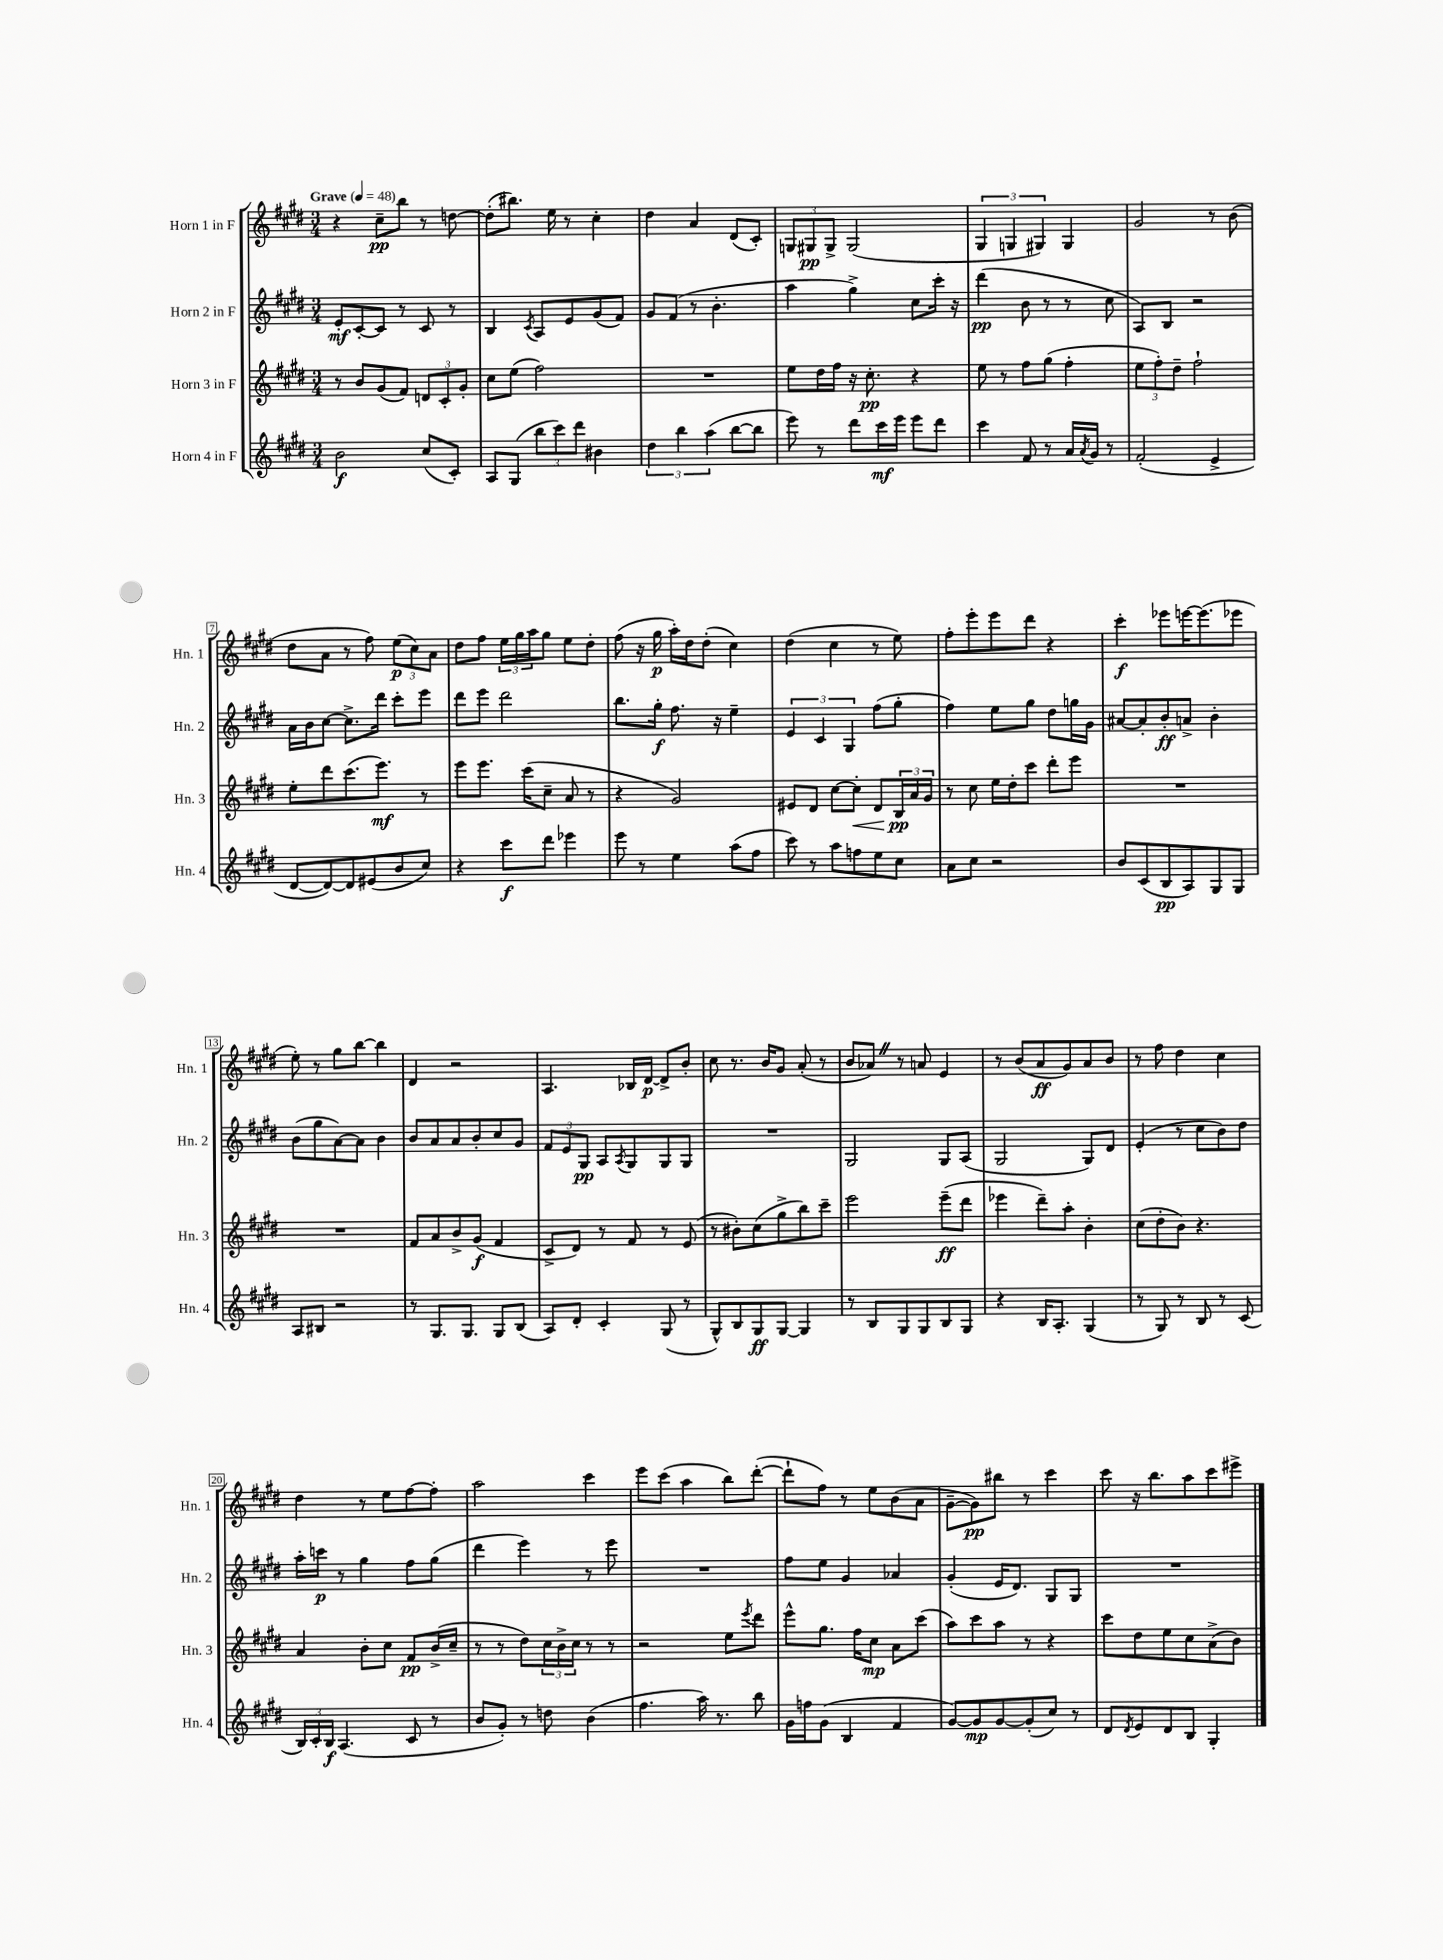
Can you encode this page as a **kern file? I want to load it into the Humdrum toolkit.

**kern	**dynam	**kern	**dynam	**kern	**dynam	**kern	**dynam
*part4	*part4	*part3	*part3	*part2	*part2	*part1	*part1
*staff4	*staff4	*staff3	*staff3	*staff2	*staff2	*staff1	*staff1
*I"Horn 4 in F	*	*I"Horn 3 in F	*	*I"Horn 2 in F	*	*I"Horn 1 in F	*
*I'Hn. 4	*	*I'Hn. 3	*	*I'Hn. 2	*	*I'Hn. 1	*
*clefG2	*	*clefG2	*	*clefG2	*	*clefG2	*
*k[f#c#g#d#]	*	*k[f#c#g#d#]	*	*k[f#c#g#d#]	*	*k[f#c#g#d#]	*
*M3/4	*	*M3/4	*	*M3/4	*	*M3/4	*
*MM48	*	*MM48	*	*MM48	*	*MM48	*
=1	=1	=1	=1	=1	=1	=1	=1
!	!	!	!	!	!	!LO:TX:a:B:t=Grave	!
2b\	f	8r	.	8e'/L	mf	4r	.
.	.	8b/L	.	[8c#'/	.	.	.
.	.	(8g#/	.	8c#/J]	.	8cc#~\L	pp
.	.	8f#/J)	.	8r	.	8bb\J	.
(8cc#/L	.	12dn/L	.	8c#/	.	8r	.
.	.	12c#'/	.	.	.	.	.
8c#'/J)	.	.	.	8r	.	[8ddn\	.
.	.	12g#'/J	.	.	.	.	.
=2	=2	=2	=2	=2	=2	=2	=2
8A/L	.	8cc#\L	.	4B/	.	(8dd'\L]	.
(8G#/J	.	(8ee\J	.	.	.	8.bb#X\J)	.
.	.	.	.	8qc#/	.	.	.
12bb\L	.	2ff#\)	.	8A/L	.	.	.
.	.	.	.	.	.	16ee\	.
12ccc#\)	.	.	.	.	.	.	.
.	.	.	.	8e/	.	8r	.
12ddd#\J	.	.	.	.	.	.	.
4b#X\	.	.	.	(8g#/	.	4cc#'\	.
.	.	.	.	8f#/J)	.	.	.
=3	=3	=3	=3	=3	=3	=3	=3
6dd#\	.	2.r	.	8g#/L	.	4dd#\	.
.	.	.	.	(8f#/J	.	.	.
6bb\	.	.	.	.	.	.	.
.	.	.	.	8r	.	4a/	.
(6aa\	.	.	.	.	.	.	.
.	.	.	.	4.b'\	.	.	.
[8bb\L	.	.	.	.	.	(8d#/L	.
8bb\J]	.	.	.	.	.	8c#'/J)	.
=4	=4	=4	=4	=4	=4	=4	=4
8eee\)	.	8ee\L	.	4aa\	.	12Gn/L	.
.	.	.	.	.	.	12G#X/	pp
8r	.	16dd#\L	.	.	.	.	.
.	.	.	.	.	.	12G#^/J	.
.	.	16ff#\JJ	.	.	.	.	.
8ddd#\L	.	16r	.	4gg#^\)	.	(2G#/	.
.	.	8.cc#'\	pp	.	.	.	.
16ccc#\L	mf	.	.	.	.	.	.
16eee\JJ	.	.	.	.	.	.	.
8eee\L	.	4r	.	8cc#\L	.	.	.
8ddd#\J	.	.	.	16ccc#'\Jk	.	.	.
.	.	.	.	16r	.	.	.
=5	=5	=5	=5	=5	=5	=5	=5
4ccc#\	.	8ee\	.	(4ddd#\	pp	6G#/	.
.	.	8r	.	.	.	.	.
.	.	.	.	.	.	6Gn/	.
8f#/	.	8ff#\L	.	8b\	.	.	.
.	.	.	.	.	.	6G#X/)	.
8r	.	(8gg#\J	.	8r	.	.	.
16a/LL	.	4ff#'\	.	8r	.	4G#/	.
8qa/	.	.	.	.	.	.	.
16g#/JJ	.	.	.	.	.	.	.
8r	.	.	.	8cc#\	.	.	.
=6	=6	=6	=6	=6	=6	=6	=6
(2f#'/	.	12ee\L	.	8A/L)	.	2g#/	.
.	.	12ff#'\)	.	.	.	.	.
.	.	.	.	8B/J	.	.	.
.	.	12dd#~\J	.	.	.	.	.
.	.	2ff#`\	.	2r	.	.	.
4e^/	.	.	.	.	.	8r	.
.	.	.	.	.	.	(8b\	.
!!LO:LB:g=z
=7	=7	=7	=7	=7	=7	=7	=7
[8d#/L	.	8ee'\L	.	16a\LL	.	8dd#\L	.
.	.	.	.	16b\J	.	.	.
8d#/_)	.	8ddd#\	.	[8cc#\J	.	8a\J	.
8d#/]	.	(8.ccc#\	.	8.cc#^\L]	.	8r	.
(8e#X/	.	.	.	.	.	8ff#\)	.
.	.	8.eee\J)	mf	16ddd#\Jk	.	.	.
8b/	.	.	.	8ccc#'\L	.	(12ee\L	p
.	.	.	.	.	.	12cc#\)	.
8cc#/J)	.	8r	.	8eee\J	.	.	.
.	.	.	.	.	.	12a\J	.
=8	=8	=8	=8	=8	=8	=8	=8
4r	.	8eee\L	.	8ddd#\L	.	8dd#\L	.
.	.	8.eee\J	.	8eee\J	.	8ff#\J	.
8ccc#\L	f	.	.	2ddd#\	.	24ee\LL	.
.	.	.	.	.	.	24gg#\	.
.	.	(16ccc#\KL	.	.	.	.	.
.	.	.	.	.	.	24aa\J	.
8ddd#\J	.	8cc#~\J	.	.	.	8gg#\J	.
4eee-X\	.	8a/	.	.	.	8ee\L	.
.	.	8r	.	.	.	8dd#'\J	.
=9	=9	=9	=9	=9	=9	=9	=9
8eee\	.	4r	.	8.bb\L	.	(8ff#\	.
8r	.	.	.	.	.	16r	.
.	.	.	.	16gg#'\Jk	f	16gg#\	p
4ee\	.	2g#/)	.	8.ff#\	.	16aa'\LL)	.
.	.	.	.	.	.	16dd#\J	.
.	.	.	.	.	.	(8dd#'\J	.
.	.	.	.	16r	.	.	.
(8aa\L	.	.	.	4ee~\	.	4cc#\)	.
8ff#\J	.	.	.	.	.	.	.
=10	=10	=10	=10	=10	=10	=10	=10
8ccc#\)	.	8e#X/L	.	6e/	.	(4dd#\	.
8r	.	8d#/J	.	.	.	.	.
.	.	.	.	6c#/	.	.	.
8aa\L	.	[8cc#\L	.	.	.	4cc#\	.
.	.	.	.	6G#/	.	.	.
!	!	!	!LO:HP:b	!	!	!	!
8ffn\	.	8cc#'\J]	<	.	.	.	.
8ee\	.	8d#/L	.	(8ff#\L	.	8r	.
8cc#\J	.	24B/L	pp	8gg#'\J	.	8ee\)	.
.	.	24a/	[	.	.	.	.
.	.	24g#/JJ	.	.	.	.	.
=11	=11	=11	=11	=11	=11	=11	=11
8a\L	.	8r	.	4ff#\)	.	8ff#'\L	.
8cc#\J	.	8cc#\	.	.	.	8eee'\	.
2r	.	16ee\LL	.	8ee\L	.	8eee\	.
.	.	16dd#'\J	.	.	.	.	.
.	.	8ccc#\J	.	8gg#\J	.	8ddd#\J	.
.	.	8ddd#'\L	.	8dd#\L	.	4r	.
.	.	8eee\J	.	16ggn\L	.	.	.
.	.	.	.	16g#\JJ	.	.	.
=12	=12	=12	=12	=12	=12	=12	=12
8b/L	.	2.r	.	[8a#X/L	.	4ccc#'\	f
(8c#/	.	.	.	8a#'/]	.	.	.
8B/	pp	.	.	8b'/	ff	8eee-X\L	.
8A/)	.	.	.	8an^/J	.	[16eeen\K	.
.	.	.	.	.	.	(8.eee\]	.
8G#/	.	.	.	4b'\	.	.	.
8G#/J	.	.	.	.	.	8eee-X\J	.
!!LO:LB:g=z
=13	=13	=13	=13	=13	=13	=13	=13
8A/L	.	2.r	.	(8b\L	.	8ee'\)	.
8B#X/J	.	.	.	8gg#\	.	8r	.
2r	.	.	.	[8a\)	.	8gg#\L	.
.	.	.	.	8a\J]	.	[8bb\J	.
.	.	.	.	4b\	.	4bb\]	.
=14	=14	=14	=14	=14	=14	=14	=14
8r	.	8f#/L	.	8b/L	.	4d#/	.
8.G#/L	.	8a/	.	8a/	.	.	.
.	.	8b^/	.	8a/	.	2r	.
8.G#/J	.	.	.	.	.	.	.
.	.	(8g#/J	f	8b'/	.	.	.
8G#/L	.	4f#/	.	8cc#/	.	.	.
(8B/J	.	.	.	8g#/J	.	.	.
=15	=15	=15	=15	=15	=15	=15	=15
8A/L)	.	8c#^/L	.	12f#/L	.	4.A/	.
.	.	.	.	12e/	.	.	.
8d#'/J	.	8d#/J)	.	.	.	.	.
.	.	.	.	12G#/J	pp	.	.
4c#'/	.	8r	.	8A/L	.	.	.
.	.	.	.	8qA/	.	.	.
.	.	8f#/	.	8G#/	.	16B-X/LL	.
.	.	.	.	.	.	[16d#/JJ	p
(8G#/	.	8r	.	8G#/	.	8d#^/L]	.
8r	.	(8e/	.	8G#/J	.	8b'/J	.
=16	=16	=16	=16	=16	=16	=16	=16
8G#^^/L)	.	8r	.	2.r	.	8cc#\	.
8B/	.	8b#X'\L)	.	.	.	8.r	.
8G#/	ff	(8cc#\	.	.	.	.	.
.	.	.	.	.	.	16b/KL	.
[8G#/J	.	8gg#^\	.	.	.	8g#/J	.
4G#/]	.	8bb\)	.	.	.	(8a'/	.
.	.	8ccc#~\J	.	.	.	8r	.
=17	=17	=17	=17	=17	=17	=17	=17
8r	.	2eee\	.	2G#/	.	8b/L	.
8B/L	.	.	.	.	.	8a-XZ/J)	.
8G#/	.	.	.	.	.	8r	.
8G#/	.	.	.	.	.	8an/	.
8B/	.	(8eee~\L	ff	8G#/L	.	4e/	.
8G#/J	.	8ddd#\J	.	(8A/J	.	.	.
=18	=18	=18	=18	=18	=18	=18	=18
4r	.	4eee-X\	.	2G#/	.	8r	.
.	.	.	.	.	.	(8b/L	.
16B/KL	.	8ddd#~\L)	.	.	.	8a/	ff
8.A'/J	.	.	.	.	.	.	.
.	.	8aa'\J	.	.	.	8g#/)	.
(4G#/	.	4b'\	.	8G#/L)	.	8a/	.
.	.	.	.	8d#/J	.	8b/J	.
=19	=19	=19	=19	=19	=19	=19	=19
8r	.	(8cc#\L	.	(4e'/	.	8r	.
8G#/)	.	8dd#'\	.	.	.	8ff#\	.
8r	.	8b\J)	.	8r	.	4dd#\	.
8B/	.	4.r	.	8cc#\L	.	.	.
8r	.	.	.	8b\)	.	4cc#\	.
(8c#/	.	.	.	8dd#\J	.	.	.
!!LO:LB:g=z
=20	=20	=20	=20	=20	=20	=20	=20
24B/LL)	.	4a/	.	16aa'\LL	.	4dd#\	.
24c#'/	.	.	.	.	.	.	.
.	.	.	.	16cccn\JJ	p	.	.
24B/JJ	f	.	.	.	.	.	.
(4.A/	.	.	.	8r	.	.	.
.	.	8b'\L	.	4gg#\	.	8r	.
.	.	8cc#\J	.	.	.	8ee\L	.
8c#/	.	8f#/L	pp	8ff#\L	.	[8ff#\	.
8r	.	(16b^/L	.	(8gg#\J	.	8ff#'\J]	.
.	.	16cc#~/JJ	.	.	.	.	.
=21	=21	=21	=21	=21	=21	=21	=21
8b/L	.	8r	.	4ddd#\	.	2aa\	.
8g#'/J)	.	8r	.	.	.	.	.
8r	.	8dd#\L)	.	4eee\)	.	.	.
8ddn\	.	24cc#\L	.	.	.	.	.
.	.	24b^\	.	.	.	.	.
.	.	24cc#\JJ	.	.	.	.	.
(4b\	.	8r	.	8r	.	4ccc#\	.
.	.	8r	.	8eee\	.	.	.
=22	=22	=22	=22	=22	=22	=22	=22
4.ff#\	.	2r	.	2.r	.	8eee\L	.
.	.	.	.	.	.	(8ccc#\J	.
.	.	.	.	.	.	4aa\	.
16aa\)	.	.	.	.	.	.	.
8.r	.	.	.	.	.	.	.
.	.	8ee\L	.	.	.	8bb\L)	.
.	.	8qeee/	.	.	.	.	.
8bb\	.	8ddd#\J	.	.	.	([8ddd#'\J	.
=23	=23	=23	=23	=23	=23	=23	=23
16g#\LL	.	8eee^^\L	.	8ff#\L	.	8ddd#`\L]	.
16ffn\J	.	.	.	.	.	.	.
(8g#\J	.	8.gg#\J	.	8ee\J	.	8ff#\J)	.
4B/	.	.	.	4g#/	.	8r	.
.	.	16ff#\KL	.	.	.	.	.
.	.	8cc#\J	mp	.	.	8ee\L	.
4f#/	.	8a\L	.	4a-X/	.	(8b\	.
.	.	(8ccc#\J	.	.	.	8a\J	.
=24	=24	=24	=24	=24	=24	=24	=24
[8g#/L)	.	8aa\L)	.	(4g#'/	.	[8g#~\L	.
8g#/]	mp	8ccc#\	.	.	.	8g#\])	pp
[8g#/	.	8aa\J	.	16e/KL	.	8bb#X\J	.
.	.	.	.	8.d#/J)	.	.	.
(8g#'/]	.	8r	.	.	.	8r	.
8cc#/J)	.	4r	.	8G#/L	.	4ccc#\	.
8r	.	.	.	8G#/J	.	.	.
=25	=25	=25	=25	=25	=25	=25	=25
8d#/L	.	8ccc#\L	.	2.r	.	8ccc#\	.
8qd#/	.	.	.	.	.	.	.
8e/	.	8dd#\	.	.	.	16r	.
.	.	.	.	.	.	8.bb\L	.
8d#/	.	8ee\	.	.	.	.	.
8B/J	.	8cc#\	.	.	.	8aa\	.
4G#'/	.	(8a^\	.	.	.	8ccc#\	.
.	.	8b\J)	.	.	.	8eee#X^\J	.
==	==	==	==	==	==	==	==
*-	*-	*-	*-	*-	*-	*-	*-
